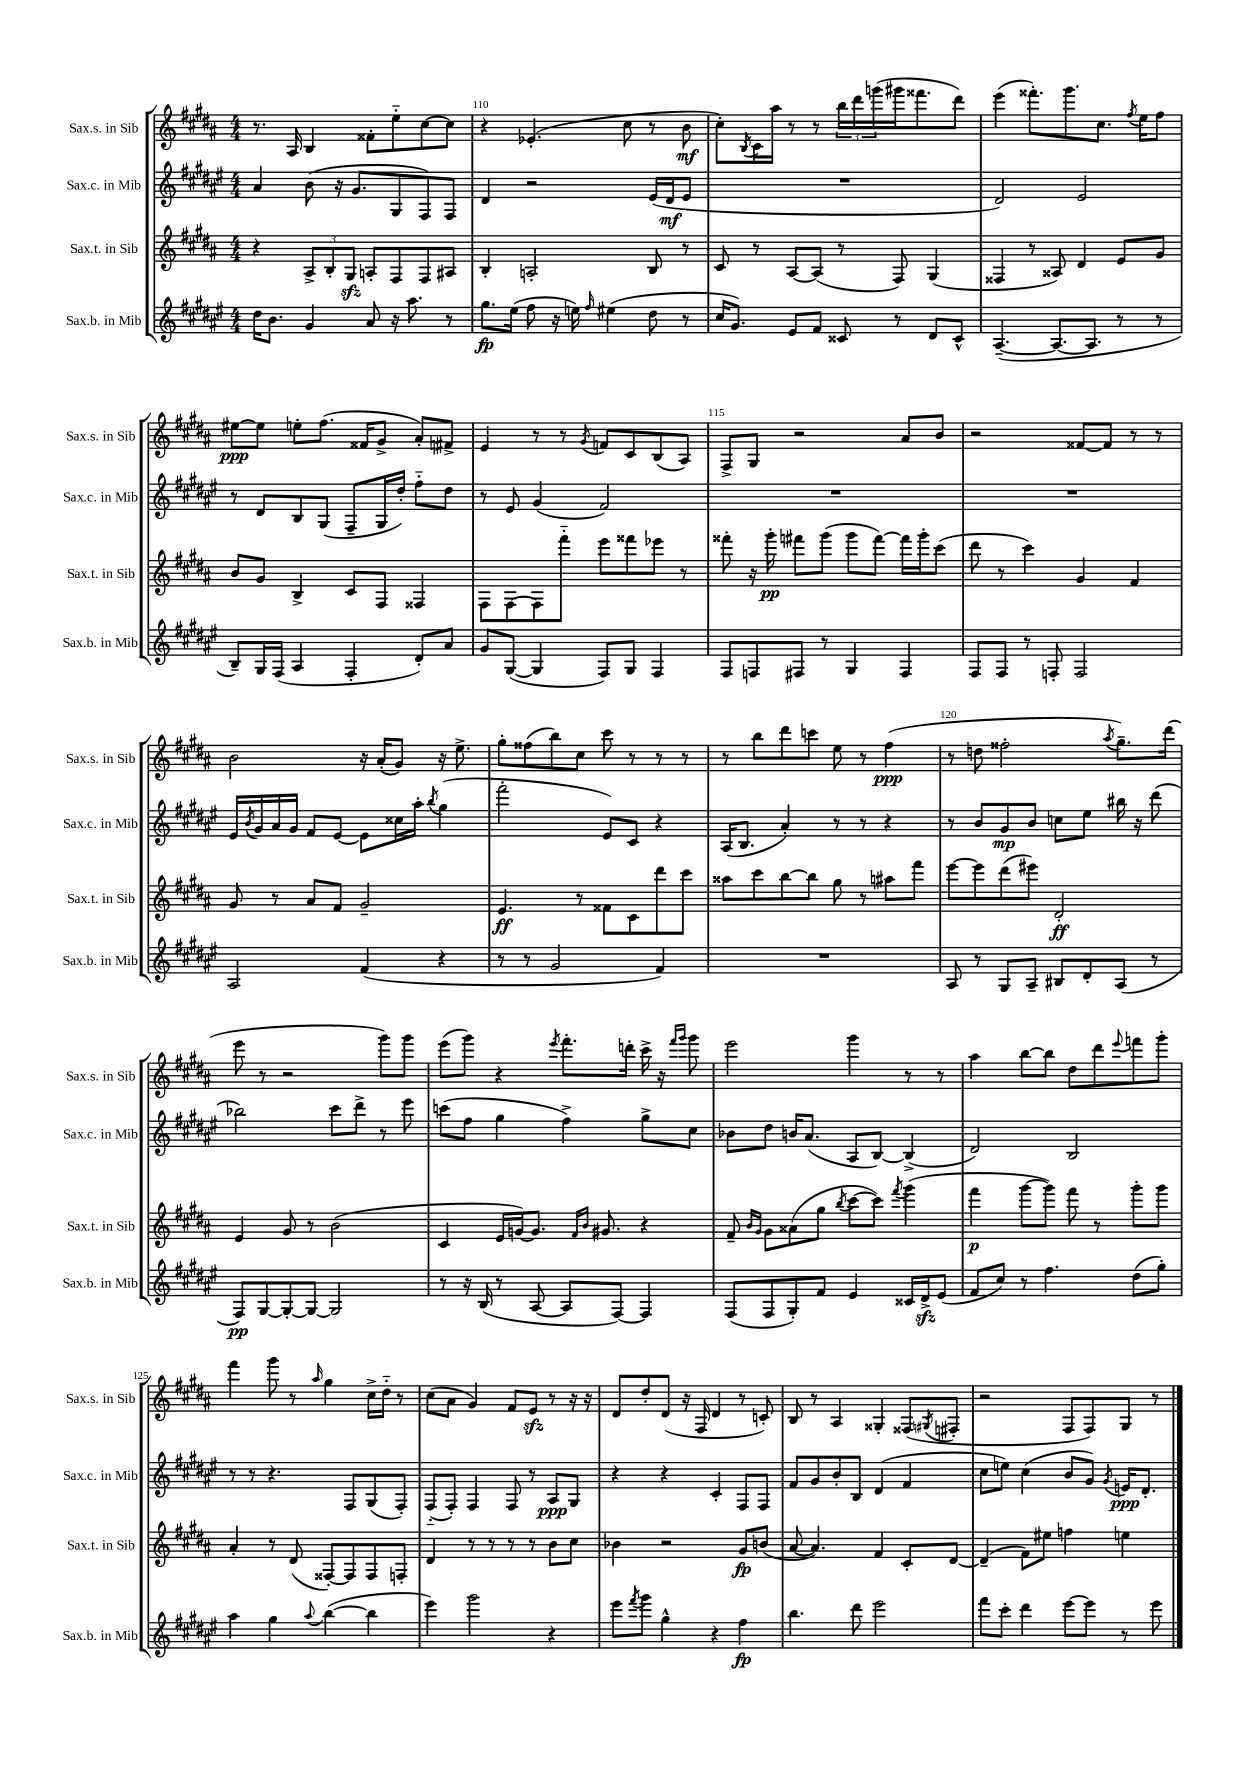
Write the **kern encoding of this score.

**kern	**dynam	**kern	**dynam	**kern	**dynam	**kern	**dynam
*part4	*part4	*part3	*part3	*part2	*part2	*part1	*part1
*staff4	*staff4	*staff3	*staff3	*staff2	*staff2	*staff1	*staff1
*I"Sax.b. in Mib	*	*I"Sax.t. in Sib	*	*I"Sax.c. in Mib	*	*I"Sax.s. in Sib	*
*I'Sax.b. in Mib	*	*I'Sax.t. in Sib	*	*I'Sax.c. in Mib	*	*I'Sax.s. in Sib	*
*clefG2	*	*clefG2	*	*clefG2	*	*clefG2	*
*k[f#c#g#d#a#e#]	*	*k[f#c#g#d#a#]	*	*k[f#c#g#d#a#e#]	*	*k[f#c#g#d#a#]	*
*M4/4	*	*M4/4	*	*M4/4	*	*M4/4	*
=109	=109	=109	=109	=109	=109	=109	=109
16dd#\KL	.	4r	.	4a#/	.	8.r	.
8.b\J	.	.	.	.	.	.	.
.	.	.	.	.	.	16A#/	.
4g#/	.	12A#^/L	.	(8b\	.	4B/	.
.	.	12B'/	.	.	.	.	.
.	.	.	.	16r	.	.	.
.	.	12G#zz/J	.	.	.	.	.
.	.	.	.	8.g#/L	.	.	.
8a#/	.	8An'/L	.	.	.	8f##X'\L	.
16r	.	8F#/	.	8G#/	.	8ee\	.
8.aa#\	.	.	.	.	.	.	.
.	.	8F#/	.	8F#/)	.	[8cc#\	.
8r	.	8A#X/J	.	8F#/J	.	8cc#\J]	.
=110	=110	=110	=110	=110	=110	=110	=110
8.gg#\L	fp	4B'/	.	4d#/	.	4r	.
(16ee#\Jk	.	.	.	.	.	.	.
8ff#\	.	2An'/	.	2r	.	(4.e-X'/	.
16r	.	.	.	.	.	.	.
16een\)	.	.	.	.	.	.	.
16qqff#/	.	.	.	.	.	.	.
(4ee#X\	.	.	.	.	.	.	.
.	.	.	.	.	.	8cc#\	.
8dd#\	.	8B/	.	(16e#/LL	.	8r	.
.	.	.	.	16d#/J	mf	.	.
8r	.	8r	.	8e#/J	.	8b\	mf
=111	=111	=111	=111	=111	=111	=111	=111
16cc#/KL	.	8c#/	.	1r	.	8cc#'\L)	.
8.g#/J)	.	.	.	.	.	.	.
.	.	.	.	.	.	8qB/	.
.	.	8r	.	.	.	16c#\L	.
.	.	.	.	.	.	16aa#\JJ	.
8e#/L	.	[8A#/L	.	.	.	8r	.
8f#/J	.	(8A#/J]	.	.	.	8r	.
8c##X/	.	8r	.	.	.	24bb\LL	.
.	.	.	.	.	.	24ddd#\	.
.	.	.	.	.	.	(24gggn\	.
8r	.	8F#/)	.	.	.	16ggg#X\J	.
.	.	.	.	.	.	8.fff##X\	.
8d#/L	.	(4G#/	.	.	.	.	.
8c##^^/J	.	.	.	.	.	8ddd#\J)	.
=112	=112	=112	=112	=112	=112	=112	=112
([4.A#~/	.	4F##X/	.	2d#/)	.	(4eee\	.
.	.	8r	.	.	.	8.fff##X'\L)	.
8.A#/L_	.	8A##X/)	.	.	.	.	.
.	.	.	.	.	.	8.ggg#\	.
.	.	4d#/	.	2e#/	.	.	.
8.A#/J]	.	.	.	.	.	.	.
.	.	.	.	.	.	8.cc#\J	.
8r	.	8e/L	.	.	.	.	.
.	.	.	.	.	.	8qff#/	.
.	.	.	.	.	.	16ee\KL	.
8r	.	8g#/J	.	.	.	8ff#\J	.
!!LO:LB:g=z
=113	=113	=113	=113	=113	=113	=113	=113
8B~/L)	.	8b/L	.	8r	.	[8ee#X\L	ppp
16G#/L	.	8g#/J	.	8d#/L	.	8ee#\J]	.
(16F#/JJ	.	.	.	.	.	.	.
4A#/	.	4B^/	.	8B/	.	8een'\L	.
.	.	.	.	(8G#/J	.	(8.ff#\J	.
4F#'/	.	8c#/L	.	8F#~/L	.	.	.
.	.	.	.	.	.	16f##X/KL	.
.	.	8F#/J	.	16G#/L	.	8g#^/J	.
.	.	.	.	16dd#'/JJ)	.	.	.
8d#'/L)	.	4F##X/	.	8ff#\L	.	8a#'/L)	.
8a#/J	.	.	.	8dd#\J	.	8f#X^/J	.
=114	=114	=114	=114	=114	=114	=114	=114
8g#/L	.	8F#\L	.	8r	.	4e/	.
([8G#/J	.	[8F#\	.	8e#/	.	.	.
4G#/]	.	8F#\]	.	(4g#/	.	8r	.
.	.	8fff#\J	.	.	.	8r	.
.	.	.	.	.	.	8qg#/	.
8F#/L)	.	8eee\L	.	2f#/)	.	8fn/L	.
8G#/J	.	8fff##X\	.	.	.	8c#/	.
4F#/	.	8eee-X\J	.	.	.	(8B/	.
.	.	8r	.	.	.	8A#/J)	.
=115	=115	=115	=115	=115	=115	=115	=115
8F#/L	.	8fff##X'\	.	1r	.	8F#^/L	.
8Fn/	.	16r	.	.	.	8G#/J	.
.	.	16ggg#'\	pp	.	.	.	.
8F#X/J	.	8fff#X\L	.	.	.	2r	.
8r	.	(8ggg#\J	.	.	.	.	.
4G#/	.	8ggg#\L	.	.	.	.	.
.	.	[8fff#\J)	.	.	.	.	.
4F#/	.	16fff#\LL]	.	.	.	8a#/L	.
.	.	16ggg#'\J	.	.	.	.	.
.	.	(8ccc#\J	.	.	.	8b/J	.
=116	=116	=116	=116	=116	=116	=116	=116
8F#/L	.	8ddd#\	.	1r	.	2r	.
8F#/J	.	8r	.	.	.	.	.
8r	.	4ccc#\)	.	.	.	.	.
8Fn'/	.	.	.	.	.	.	.
2F/	.	4g#/	.	.	.	[8f##X/L	.
.	.	.	.	.	.	8f##/J]	.
.	.	4f#/	.	.	.	8r	.
.	.	.	.	.	.	8r	.
!!LO:LB:g=z
=117	=117	=117	=117	=117	=117	=117	=117
2A#/	.	8g#/	.	16e#/LL	.	2b\	.
.	.	.	.	8qb/	.	.	.
.	.	.	.	16g#/	.	.	.
.	.	8r	.	16a#/	.	.	.
.	.	.	.	16g#/JJ	.	.	.
.	.	8a#/L	.	8f#/L	.	.	.
.	.	8f#/J	.	[8e#/J	.	.	.
(4f#/	.	2g#~/	.	8e#\L]	.	16r	.
.	.	.	.	.	.	(16a#'/KL	.
.	.	.	.	16cc##X\L	.	8g#/J)	.
.	.	.	.	16aa#'\JJ	.	.	.
.	.	.	.	8qbb/	.	.	.
4r	.	.	.	(4gg#\	.	16r	.
.	.	.	.	.	.	8.ee^\	.
=118	=118	=118	=118	=118	=118	=118	=118
8r	.	4.e/	ff	2fff#'\	.	8gg#'\L	.
8r	.	.	.	.	.	(8ff##X\	.
2g#/	.	.	.	.	.	8bb\)	.
.	.	8r	.	.	.	8cc#\J	.
.	.	8f##X\L	.	8e#/L)	.	8ccc#\	.
.	.	8c#\	.	8c#/J	.	8r	.
4f#/)	.	8ddd#\	.	4r	.	8r	.
.	.	8ccc#\J	.	.	.	8r	.
=119	=119	=119	=119	=119	=119	=119	=119
1r	.	8aa##X\L	.	(16A#/KL	.	8r	.
.	.	.	.	8.B/J	.	.	.
.	.	8ccc#\	.	.	.	8bb\L	.
.	.	[8bb\	.	4a#'/)	.	8ddd#\	.
.	.	8bb\J]	.	.	.	8cccn\J	.
.	.	8gg#\	.	8r	.	8ee\	.
.	.	8r	.	8r	.	8r	.
.	.	8aa#X\L	.	4r	.	(4ff#\	ppp
.	.	8fff#\J	.	.	.	.	.
=120	=120	=120	=120	=120	=120	=120	=120
8A#/	.	[8eee\L	.	8r	.	8r	.
8r	.	8eee\]	.	8b/L	.	8ddn\	.
8G#/L	.	(8ddd#\	.	8g#/	mp	2ff##X'\	.
8A#~/J	.	8eee#X\J)	.	8b/J	.	.	.
8B#X/L	.	2d#'/	ff	8ccn\L	.	.	.
8d#'/	.	.	.	8ee#\J	.	.	.
.	.	.	.	.	.	8qaa#/	.
(8A#/J	.	.	.	16bb#X\	.	8.gg#~\L)	.
.	.	.	.	16r	.	.	.
8r	.	.	.	(8ddd#\	.	.	.
.	.	.	.	.	.	(16ddd#\Jk	.
!!LO:LB:g=z
=121	=121	=121	=121	=121	=121	=121	=121
8F#/L)	pp	4e/	.	2bb-X\)	.	8eee\	.
[8G#/	.	.	.	.	.	8r	.
8G#'/_	.	8g#/	.	.	.	2r	.
8G#/J_	.	8r	.	.	.	.	.
2G#/]	.	(2b\	.	8ccc#\L	.	.	.
.	.	.	.	8ddd#^\J	.	.	.
.	.	.	.	8r	.	8ggg#\L)	.
.	.	.	.	8eee#\	.	8ggg#\J	.
=122	=122	=122	=122	=122	=122	=122	=122
8r	.	4c#/	.	(8cccn\L	.	(8eee\L	.
16r	.	.	.	8ff#\J	.	8ggg#\J)	.
(16B/	.	.	.	.	.	.	.
8r	.	16e/LL	.	4gg#\	.	4r	.
.	.	[16gn/J)	.	.	.	.	.
[8A#/	.	8.g/J]	.	.	.	.	.
.	.	.	.	.	.	8qeee/	.
8A#/L]	.	.	.	4ff#^\)	.	8.fff#'\L	.
.	.	16qqf#/LL	.	.	.	.	.
.	.	16qqb/JJ	.	.	.	.	.
.	.	8.g#X/	.	.	.	.	.
[8F#/J)	.	.	.	.	.	.	.
.	.	.	.	.	.	16dddn'\Jk	.
4F#/]	.	4r	.	8gg#^\L	.	16ccc#^\	.
.	.	.	.	.	.	16r	.
.	.	.	.	.	.	16qqfff#/LL	.
.	.	.	.	.	.	16qqggg#/JJ	.
.	.	.	.	8cc#\J	.	8ggg#\	.
=123	=123	=123	=123	=123	=123	=123	=123
(8F#/L	.	8f#~/	.	8b-X\L	.	2eee\	.
.	.	16qqb/LL	.	.	.	.	.
.	.	16qqg#/JJ	.	.	.	.	.
8F#/	.	8g#\L	.	8dd#\J	.	.	.
8G#'/)	.	(8a##X\	.	16bn/KL	.	.	.
.	.	.	.	(8.a#/J	.	.	.
8f#/J	.	8gg#\J	.	.	.	.	.
.	.	8qbb/	.	.	.	.	.
4e#/	.	[8ccc#\L	.	8A#/L	.	4ggg#\	.
.	.	8ccc#\J])	.	[8B/J)	.	.	.
.	.	8qfff#/	.	.	.	.	.
16c##X/LL	.	(4ggg#\	.	(4B^/]	.	8r	.
16d#zz^/J	.	.	.	.	.	.	.
(8e#/J	.	.	.	.	.	8r	.
=124	=124	=124	=124	=124	=124	=124	=124
8f#/L	.	4fff#\	p	2d#/)	.	4aa#\	.
8cc#/J)	.	.	.	.	.	.	.
8r	.	[8ggg#\L	.	.	.	[8bb\L	.
4.ff#\	.	8ggg#\J])	.	.	.	8bb\J]	.
.	.	8fff#\	.	2B/	.	8dd#\L	.
.	.	8r	.	.	.	8ddd#\	.
.	.	.	.	.	.	8qqeee/	.
(8dd#\L	.	8ggg#'\L	.	.	.	8fffn\	.
8gg#'\J)	.	8ggg#\J	.	.	.	8ggg#'\J	.
!!LO:LB:g=z
=125	=125	=125	=125	=125	=125	=125	=125
4aa#\	.	4a#'/	.	8r	.	4fff#\	.
.	.	.	.	8r	.	.	.
4gg#\	.	8r	.	4.r	.	8ggg#\	.
.	.	(8d#/	.	.	.	8r	.
8qqaa#/	.	.	.	.	.	16qqaa#/	.
([4bb\	.	[8F##X'/L)	.	.	.	4gg#\	.
.	.	8F##/]	.	8F#/L	.	.	.
4bb\]	.	8F##/	.	(8G#/	.	16cc#^\LL	.
.	.	.	.	.	.	16dd#\JJ	.
.	.	8Fn'/J	.	8F#'/J)	.	8r	.
=126	=126	=126	=126	=126	=126	=126	=126
4eee#\)	.	4d#/	.	(8F#/L	.	(8cc#\L	.
.	.	.	.	8F#'/J)	.	8a#\J	.
2ggg#\	.	8r	.	4F#/	.	4g#/)	.
.	.	8r	.	.	.	.	.
.	.	8r	.	8F#/	.	8f#/L	.
.	.	8r	.	8r	.	8ezz/J	.
4r	.	8b\L	.	8A#/L	ppp	8r	.
.	.	8cc#\J	.	8G#/J	.	16r	.
.	.	.	.	.	.	16r	.
=127	=127	=127	=127	=127	=127	=127	=127
8eee#\L	.	4b-X\	.	4r	.	8d#/L	.
8qfff#/	.	.	.	.	.	.	.
8ggg#\J	.	.	.	.	.	8dd#'/	.
4gg#^^\	.	2r	.	4r	.	(8d#/J	.
.	.	.	.	.	.	16r	.
.	.	.	.	.	.	16F#/	.
4r	.	.	.	4c#'/	.	4d#/	.
4ff#\	fp	8g#/L	fp	8F#/L	.	8r	.
.	.	(8bn/J	.	8F#/J	.	8cn'/)	.
=128	=128	=128	=128	=128	=128	=128	=128
4.bb\	.	[8a#/	.	8f#/L	.	8B/	.
.	.	4.a#/])	.	8g#/	.	8r	.
.	.	.	.	8b'/	.	4A#/	.
8ddd#\	.	.	.	8B/J	.	.	.
2eee#\	.	4f#/	.	(4d#/	.	4G##X'/	.
.	.	8c#'/L	.	4f#/	.	(8F##X/L	.
.	.	.	.	.	.	8qG#X/	.
.	.	[8d#/J	.	.	.	8F#X'/J	.
=129	=129	=129	=129	=129	=129	=129	=129
8fff#\L	.	(4d#~/]	.	8cc#\L	.	2r	.
8ccc#'\J	.	.	.	8een\J)	.	.	.
4ddd#\	.	8f#\L)	.	(4cc#\	.	.	.
.	.	8ee#X\J	.	.	.	.	.
[8eee#\L	.	4ffn\	.	8b/L	.	8F#/L	.
8eee#\J]	.	.	.	8g#/J)	.	8F#/)	.
.	.	.	.	8qg#/	.	.	.
8r	.	4een\	.	16en/KL	ppp	8G#/J	.
.	.	.	.	8.d#'/J	.	.	.
8eee#\	.	.	.	.	.	8r	.
==	==	==	==	==	==	==	==
*-	*-	*-	*-	*-	*-	*-	*-
